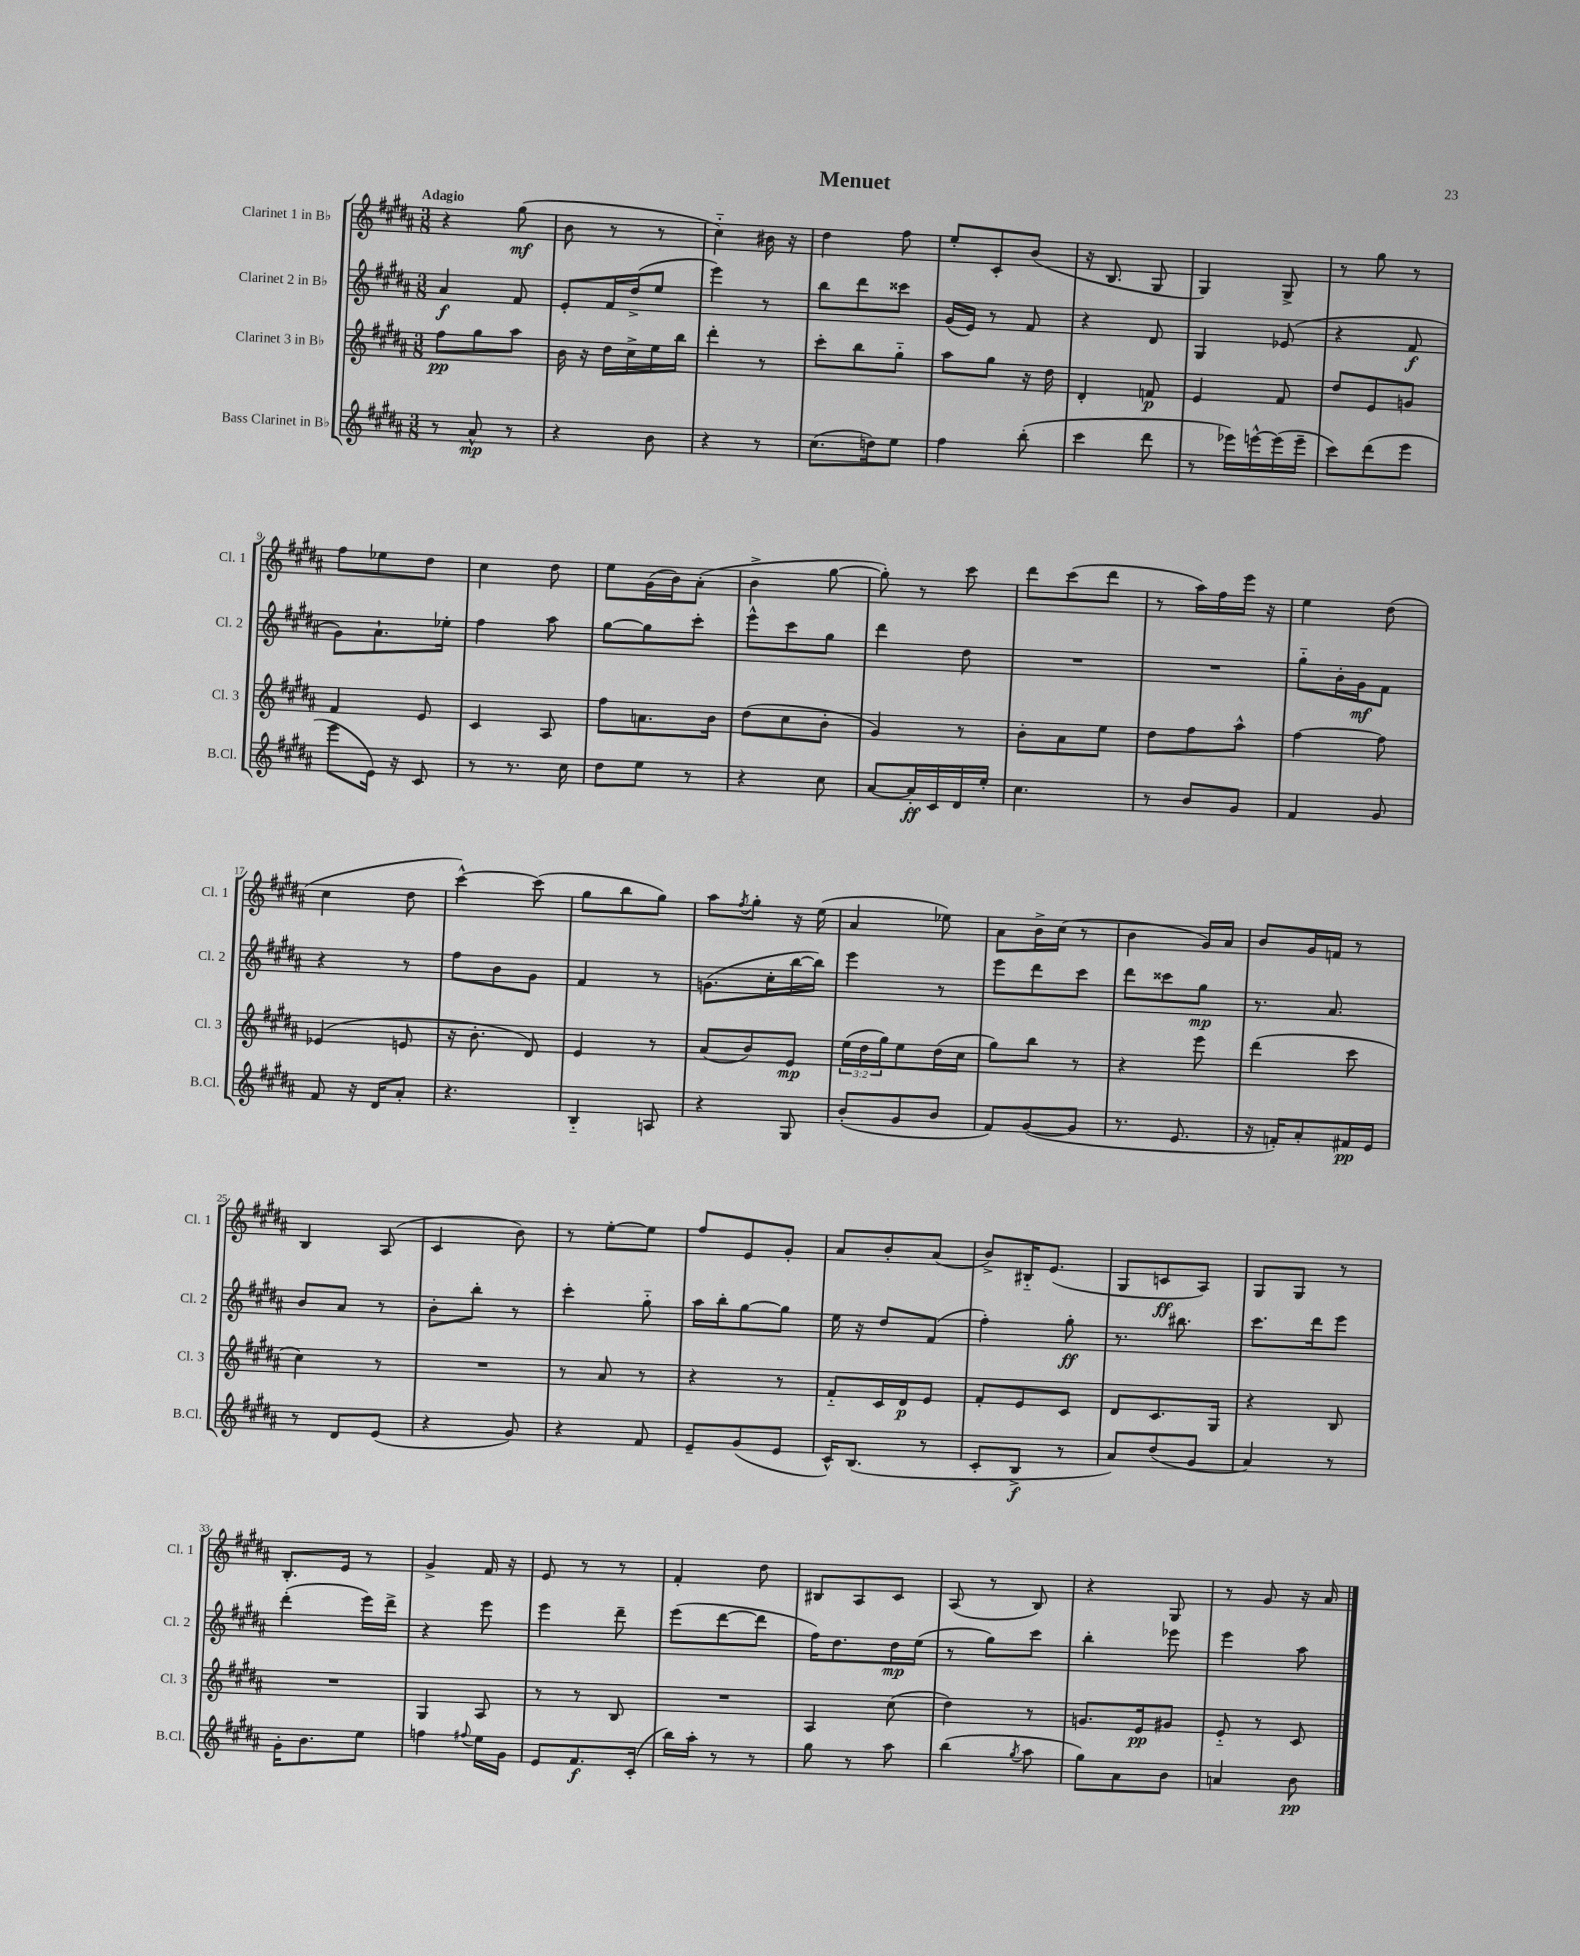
\header { title = "Menuet" }
<<
\new StaffGroup <<
\new Staff = "s0" \with { instrumentName = "Clarinet 1 in Bb" shortInstrumentName = "Cl. 1" } {
    \clef treble \key b \major \numericTimeSignature \time 3/8 \tempo "Adagio"
    r4 gis''8\mf( |
    b'8 r8 r8 |
    cis''4-_) bis'16 r16 |
    dis''4 fis''8 |
    e''8-. cis'8-. b'8( |
    r16 b8. gis8 |
    gis4) gis8-> |
    r8 gis''8 r8 |
    fis''8 ees''8 dis''8 |
    cis''4 dis''8 |
    e''8 gis'16( b'16) ais'8-.( |
    b'4-> gis''8~ |
    gis''8-.) r8 cis'''8 |
    dis'''8 cis'''8( dis'''8 |
    r8 ais''16) fis''16 e'''16 r16 |
    e''4 dis''8( |
    cis''4 dis''8 |
    cis'''4~-^) cis'''8( |
    gis''8 b''8 gis''8) |
    ais''8 \acciaccatura { fis''8 } gis''8-. r16 e''16( |
    ais'4 ees''8) |
    ais'8 b'16-> cis''16( r8 |
    b'4 gis'16) ais'16 |
    b'8 gis'16 f'16 r8 |
    b4 ais8( |
    cis'4 b'8) |
    r8 e''8~-. e''8 |
    fis''8 e'8 gis'8-. |
    ais'8 b'8-. ais'8( |
    b'8->) bis16-_ e'8.( |
    gis8 c'8\ff ais8) |
    gis8 gis8 r8 |
    b8.-. e'16 r8 |
    gis'4-> fis'16 r16 |
    e'8 r8 r8 |
    fis'4-. dis''8 |
    bis8 ais8 cis'8 |
    ais8( r8 b8) |
    r4 gis8 |
    r8 gis'8 r16 ais'16 \bar "|." |
}
\new Staff = "s1" \with { instrumentName = "Clarinet 2 in Bb" shortInstrumentName = "Cl. 2" } {
    \clef treble \key b \major \numericTimeSignature \time 3/8
    ais'4\f fis'8 |
    e'8-. fis'16 dis''16->( e''8 |
    e'''4) r8 |
    b''8 dis'''8 cisis'''8 |
    gis'16( e'16) r8 fis'8 |
    r4 dis'8 |
    gis4 ees'8( |
    r4 fis'8\f |
    gis'8) ais'8.-! ees''16-. |
    fis''4 ais''8 |
    gis''8~ gis''8 cis'''8-. |
    e'''8-^ cis'''8 gis''8 |
    dis'''4 dis''8 |
    R4. |
    R4. |
    gis''8-_ b'16-. gis'16\mf fis'8 |
    r4 r8 |
    fis''8 b'8 gis'8 |
    fis'4 r8 |
    g'8.( cis''16-. b''16~ b''16) |
    e'''4 r8 |
    e'''8 dis'''8 cis'''8 |
    dis'''8 cisis'''8 gis''8\mp |
    r8. ais'8. |
    b'8 ais'8 r8 |
    b'8-. b''8-. r8 |
    cis'''4-. gis''8-_ |
    ais''16 b''16-. gis''8~ gis''8 |
    e''16 r16 dis''8 fis'8( |
    fis''4-.) gis''8-.\ff |
    r8. bis''8. |
    cis'''8. dis'''16 e'''8 |
    dis'''4-.( e'''16) dis'''16-> |
    r4 e'''8 |
    e'''4 dis'''8-- |
    e'''8( dis'''8~ dis'''8 |
    fis''16) dis''8. dis''16\mp e''16( |
    r8 gis''8) cis'''8 |
    b''4-. ees'''8 |
    e'''4 ais''8 \bar "|." |
}
\new Staff = "s2" \with { instrumentName = "Clarinet 3 in Bb" shortInstrumentName = "Cl. 3" } {
    \clef treble \key b \major \numericTimeSignature \time 3/8 \override Staff.TupletNumber.text = #tuplet-number::calc-fraction-text
    fis''8\pp gis''8 ais''8 |
    b'16 r16 dis''16 cis''16-> e''16 b''16 |
    dis'''4-. r8 |
    cis'''8-. b''8 gis''8-_ |
    ais''8 gis''8 r16 dis''16 |
    dis'4-. f'8\p |
    e'4 fis'8 |
    dis''8 e'8 g'8 |
    fis'4 e'8 |
    cis'4 ais8 |
    fis''8 a'8. b'16 |
    dis''8( cis''8 b'8-. |
    gis'4) r8 |
    b'8-. ais'8 e''8 |
    dis''8 fis''8 ais''8-^ |
    fis''4~ fis''8 |
    ees'4( e'8 |
    r16 b'8.-. dis'8) |
    e'4 r8 |
    ais'8( b'8) e'8\mp |
    \tuplet 3/2 { e''16( dis''16 gis''16) } e''8 dis''16( cis''16 |
    gis''8) b''8 r8 |
    r4 e'''8 |
    dis'''4( cis'''8 |
    cis''4) r8 |
    R4. |
    r8 ais'8 r8 |
    r4 r8 |
    fis'8-_ cis'16 dis'16\p e'8 |
    fis'8-. e'8 cis'8 |
    dis'8 cis'8. gis16 |
    r4 b8 |
    R4. |
    gis4 ais8 |
    r8 r8 b8 |
    R4. |
    ais4 cis''8( |
    dis''4) r8 |
    g'8. e'16\pp gis'8 |
    e'8-_ r8 cis'8 \bar "|." |
}
\new Staff = "s3" \with { instrumentName = "Bass Clarinet in Bb" shortInstrumentName = "B.Cl." } {
    \clef treble \key b \major \numericTimeSignature \time 3/8
    r8 ais'8-^\mp r8 |
    r4 b'8 |
    r4 r8 |
    cis''8.( d''16) e''8 |
    fis''4 b''8-.( |
    cis'''4 dis'''8 |
    r8 ees'''16) e'''16~-^ e'''16( e'''16-- |
    cis'''8) dis'''8( e'''8 |
    e'''8 e'16) r16 cis'8 |
    r8 r8. cis''16 |
    dis''8 e''8 r8 |
    r4 cis''8 |
    ais'8~ ais'16-.\ff cis'16 dis'16 e''16-. |
    cis''4. |
    r8 b'8 gis'8 |
    fis'4 gis'8 |
    fis'8 r16 dis'16 ais'8-. |
    r4. |
    b4-_ a8 |
    r4 gis8 |
    b'8-.( gis'8 b'8 |
    fis'8) gis'8~( gis'8 |
    r8. e'8. |
    r16 f'16-.) ais'8-. fis'16\pp e'16 |
    r8 dis'8 e'8( |
    r4 gis'8) |
    r4 fis'8 |
    e'8-- gis'8( e'8 |
    cis'16-^) b8.( r8 |
    cis'8-. b8->\f r8 |
    ais'8) dis''8( gis'8 |
    ais'4) r8 |
    gis'16-. b'8. e''8 |
    f''4 \appoggiatura { fis''8 } e''16 gis'16 |
    e'8 fis'8.\f cis'16-.( |
    b''16) ais''16-. r8 r8 |
    gis''8 r8 ais''8 |
    b''4( \acciaccatura { gis''8 } ais''8 |
    gis''8) ais'8 b'8 |
    a'4 b'8\pp \bar "|." |
}
>>
>>
